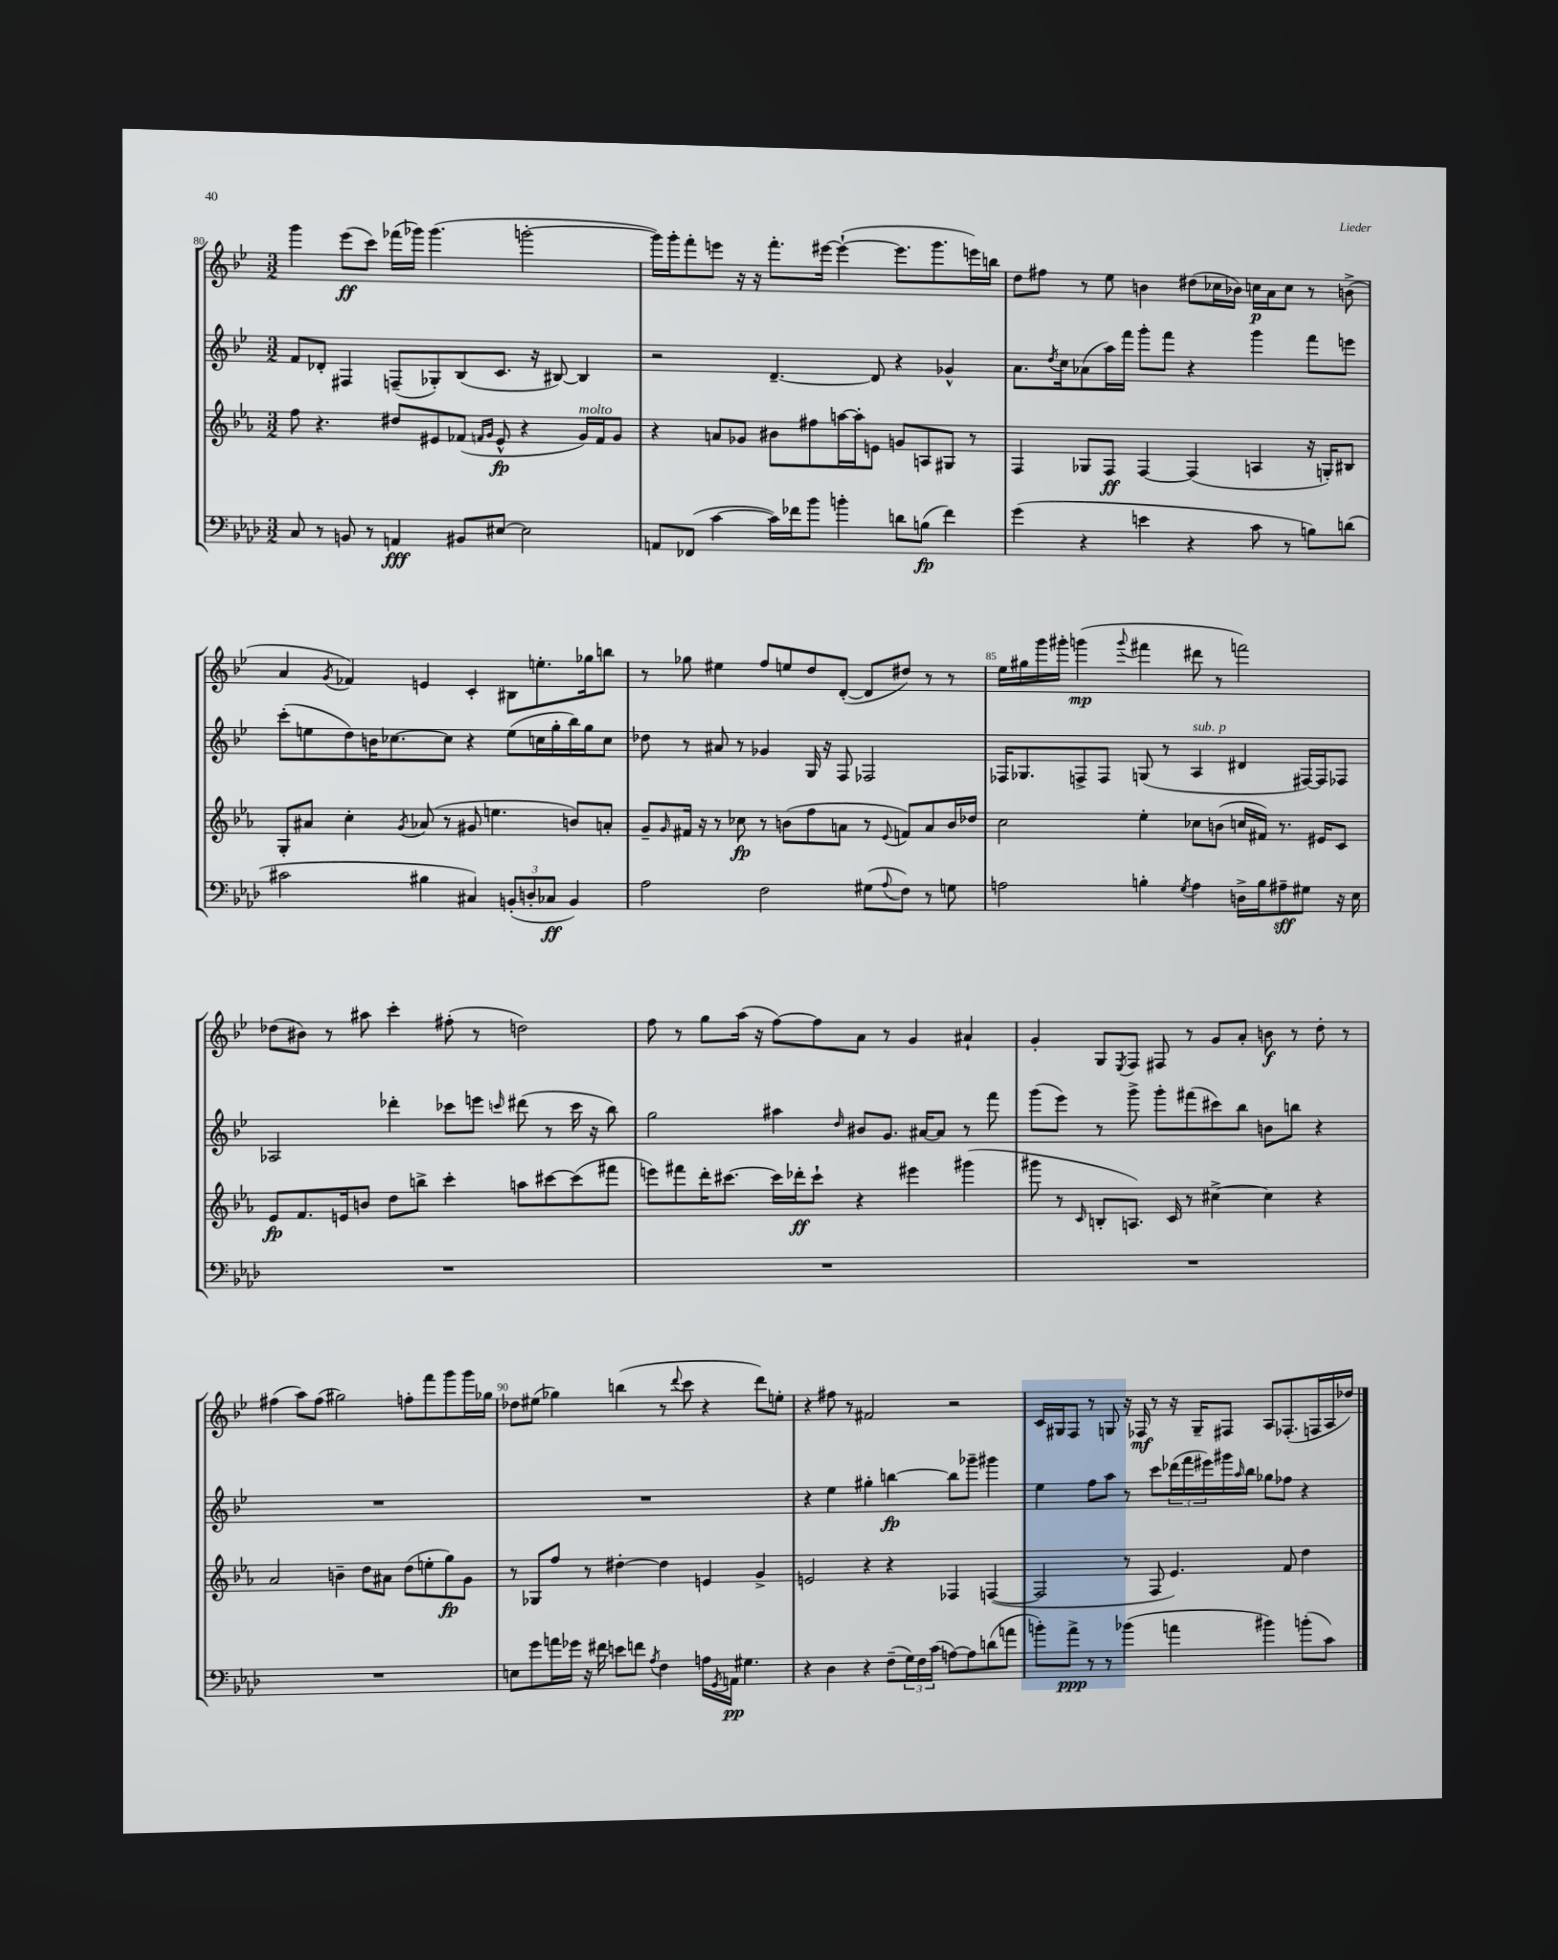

**kern	**dynam	**kern	**dynam	**kern	**dynam	**kern	**dynam
*part4	*part4	*part3	*part3	*part2	*part2	*part1	*part1
*staff4	*staff4	*staff3	*staff3	*staff2	*staff2	*staff1	*staff1
*clefF4	*	*clefG2	*	*clefG2	*	*clefG2	*
*k[b-e-a-d-]	*	*k[b-e-a-]	*	*k[b-e-]	*	*k[b-e-]	*
*M3/2	*	*M3/2	*	*M3/2	*	*M3/2	*
=80	=80	=80	=80	=80	=80	=80	=80
8C/	.	8ff\	.	8f/L	.	4ggg\	.
8r	.	4.r	.	8d-X'/J	.	.	.
8BBn/	.	.	.	4F#X/	.	(8eee-\L	ff
8r	.	.	.	.	.	8ccc\J)	.
4AAn/	fff	8dd#X/L	.	(8Fn~/L	.	(16fff-X\LL	.
.	.	.	.	.	.	16ggg-X\JJ)	.
.	.	8e#X/	.	8G-X'/)	.	(4.ggg-\	.
8BB#X/L	.	(8f-X/J	.	(8B-/	.	.	.
.	.	16qqfn/LL	.	.	.	.	.
.	.	16qqg/JJ	.	.	.	.	.
[8E#X/J	.	8e#^^/	fp	8.c/J	.	.	.
2E#\]	.	4r	.	.	.	[2gggn'\	.
.	.	.	.	16r	.	.	.
.	.	.	.	[8B#X/)	.	.	.
!	!	!LO:TX:a:i:t=molto	!	!	!	!	!
.	.	16g/LL)	.	4B#/]	.	.	.
.	.	16f/J	.	.	.	.	.
.	.	8g/J	.	.	.	.	.
=81	=81	=81	=81	=81	=81	=81	=81
8AAn/L	.	4r	.	2r	.	16ggg\LL])	.
.	.	.	.	.	.	16ggg'\J	.
(8FF-X/J	.	.	.	.	.	8fff'\	.
[4c\	.	8an/L	.	.	.	8eeen\J	.
.	.	8g-X/J	.	.	.	16r	.
.	.	.	.	.	.	16r	.
16c\LL])	.	8b#X\L	.	[4.d~/	.	8.fff'\L	.
16f-X\J	.	.	.	.	.	.	.
8b-\J	.	8ff#X\	.	.	.	.	.
.	.	.	.	.	.	[16eee#X\Jk	.
4bn'\	.	[16aan\L	.	.	.	(4eee#`\_	.
.	.	16aa'\J]	.	.	.	.	.
.	.	8en\J	.	8d/]	.	.	.
8dn\L	.	8gn/L	.	4r	.	8.eee#\L]	.
(8Bn\J	fp	8An/	.	.	.	.	.
.	.	.	.	.	.	8.ggg\	.
4f-\)	.	8G#X/J	.	4g-X^^/	.	.	.
.	.	8r	.	.	.	16eeen\L)	.
.	.	.	.	.	.	16bbn\JJ	.
=82	=82	=82	=82	=82	=82	=82	=82
(4g\	.	4F/	.	8.a\L	.	8dd\L	.
.	.	.	.	.	.	8ff#X\J	.
.	.	.	.	8qdd/	.	.	.
.	.	.	.	16cc\k	.	.	.
4r	.	8G-X/L	.	(8a-X\	.	8r	.
.	.	8F/J	ff	16aa\L)	.	8ee-\	.
.	.	.	.	16fff\JJ	.	.	.
4en\	.	[4F/	.	8ggg'\L	.	4bn\	.
.	.	.	.	8fff\J	.	.	.
4r	.	(4F/]	.	4r	.	(8dd#X\L	.
.	.	.	.	.	.	16cc-X\L	.
.	.	.	.	.	.	16b-X\JJ)	.
8c\	.	4An/	.	4ggg\	.	16ccn\LL	p
.	.	.	.	.	.	16a\J	.
8r	.	.	.	.	.	8cc\J	.
8Bn\L)	.	16r	.	8fff\L	.	8r	.
.	.	16Gn'/KL)	.	.	.	.	.
(8dn\J	.	8B#X/J	.	8eeen\J	.	(8bn^\	.
!!LO:LB:g=z
=83	=83	=83	=83	=83	=83	=83	=83
2c#X\	.	8G'/L	.	(8ccc'\L	.	4a/	.
.	.	8a#X/J	.	8een\	.	.	.
.	.	.	.	.	.	8qg/	.
.	.	4cc'\	.	8dd\)	.	4f-X/)	.
.	.	.	.	16bn\K	.	.	.
.	.	.	.	[8.cc-X\	.	.	.
.	.	8qg/	.	.	.	.	.
4B#X\	.	(8a-X/	.	.	.	4en/	.
.	.	8r	.	8cc-\J]	.	.	.
4C#X/)	.	8g#X/	.	4r	.	4c'/	.
.	.	4.een\	.	.	.	.	.
(12BBn'/L	.	.	.	(8ee\L	.	8B#X\L	.
12Dn'/	.	.	.	.	.	.	.
.	.	.	.	16ccn\L	.	8.een'\	.
12C-X/J	ff	.	.	.	.	.	.
.	.	.	.	16gg'\	.	.	.
4BB/)	.	8bn/L)	.	16bb-\)	.	.	.
.	.	.	.	16gg\J	.	16gg-X\k	.
.	.	8an'/J	.	8cc\J	.	8bbn\J	.
=84	=84	=84	=84	=84	=84	=84	=84
2A-\	.	8g~/L	.	8dd-X\	.	8r	.
.	.	16qqg/	.	.	.	.	.
.	.	16f#X/Jk	.	8r	.	8gg-X\	.
.	.	16r	.	.	.	.	.
.	.	8r	.	8a#X/	.	4ee#X\	.
.	.	8cc-X\	fp	8r	.	.	.
2F\	.	8r	.	4g-X/	.	8ff/L	.
.	.	(8bn\L	.	.	.	8een/	.
.	.	8ff\	.	16G/	.	8dd/	.
.	.	.	.	16r	.	.	.
.	.	8an\J	.	8F/	.	([8d'/J	.
(8G#X\L	.	8r	.	2F-X/	.	8d/L]	.
8qqA-/	.	8qqe-/	.	.	.	.	.
8F\J)	.	8fn/L)	.	.	.	8dd#X/J)	.
8r	.	8a/	.	.	.	8r	.
8Gn\	.	16b/L	.	.	.	8r	.
.	.	16dd-X/JJ	.	.	.	.	.
=85	=85	=85	=85	=85	=85	=85	=85
2An\	.	2cc\	.	16F-X/KL	.	16ee-\LL	.
.	.	.	.	8.G-X/	.	16gg#X\	.
.	.	.	.	.	.	16ggg\	.
.	.	.	.	.	.	16ggg#X'\JJ	.
.	.	.	.	8Fn^/	.	(4gggn\	mp
.	.	.	.	8F/J	.	.	.
.	.	.	.	.	.	8qqggg/	.
4Bn'\	.	4ee-'\	.	(8Gn/	.	4fff#X\	.
.	.	.	.	8r	.	.	.
8qG/	.	.	.	.	.	.	.
!	!	!	!	!LO:TX:a:i:t=sub. p	!	!	!
4A\	.	8cc-X\L	.	4A/	.	8ddd#X\	.
.	.	(8bn\J	.	.	.	8r	.
16Dn^\LL	.	16ccn/LL	.	4d#X/	.	2fffn\)	.
16B\J	.	16f#X/JJ)	.	.	.	.	.
8A#X~\	sff	8.r	.	.	.	.	.
8G#X\J	.	.	.	[16F#X/LL)	.	.	.
.	.	16e#X/KL	.	16F#/J]	.	.	.
16r	.	8c/J	.	8F-X/J	.	.	.
16E-\	.	.	.	.	.	.	.
!!LO:LB:g=z
=86	=86	=86	=86	=86	=86	=86	=86
1.r	.	8e-/L	fp	2A-X/	.	(8dd-X\L	.
.	.	8.f/	.	.	.	8b#X\J)	.
.	.	.	.	.	.	8r	.
.	.	16en/k	.	.	.	.	.
.	.	8bn/J	.	.	.	8aa#X\	.
.	.	8dd\L	.	4ddd-X'\	.	4ccc'\	.
.	.	8bbn^\J	.	.	.	.	.
.	.	4ccc'\	.	8ccc-X\L	.	(8ff#X'\	.
.	.	.	.	8eeen\J	.	8r	.
.	.	.	.	16qqcccn/	.	.	.
.	.	8aan\L	.	(8ddd#X\	.	2ddn\)	.
.	.	[8ccc#X\	.	8r	.	.	.
.	.	(8ccc#\]	.	16ccc\	.	.	.
.	.	.	.	16r	.	.	.
.	.	8fff#X\J	.	8bb-\)	.	.	.
=87	=87	=87	=87	=87	=87	=87	=87
1.r	.	8eeen\L)	.	2gg\	.	8ff\	.
.	.	8fff#X\	.	.	.	8r	.
.	.	16ddd'\K	.	.	.	8gg\L	.
.	.	[8.ccc#X\J	.	.	.	.	.
.	.	.	.	.	.	(16aa\Jk	.
.	.	.	.	.	.	16r	.
.	.	16ccc#\LL]	.	4aa#X\	.	[8ff\L)	.
.	.	16ddd-X'\J	ff	.	.	.	.
.	.	8ccc#`\J	.	.	.	8ff\]	.
.	.	.	.	16qqdd/	.	.	.
.	.	4r	.	8b#X/L	.	8a\J	.
.	.	.	.	8.g/J	.	8r	.
.	.	4eee#X\	.	.	.	4g/	.
.	.	.	.	[16a#X/KL	.	.	.
.	.	.	.	8a#/J]	.	.	.
.	.	(4ggg#X\	.	8r	.	4a#X`/	.
.	.	.	.	8fff\	.	.	.
=88	=88	=88	=88	=88	=88	=88	=88
1.r	.	8ggg#X\	.	(8ggg\L	.	4g'/	.
.	.	8r	.	8eee-\J)	.	.	.
.	.	16qqc/	.	.	.	.	.
.	.	8Bn'/L	.	8r	.	8G/L	.
.	.	.	.	.	.	8qE-/	.
.	.	8.An/J)	.	8ggg^\	.	8F/J	.
.	.	.	.	8ggg'\L	.	8F#X/	.
.	.	16c/	.	.	.	.	.
.	.	8r	.	(8fff#X\	.	8r	.
.	.	[4cc#X^\	.	8ccc#X\)	.	8g/L	.
.	.	.	.	8bb-\J	.	8a'/J	.
.	.	4cc#\]	.	8bn\L	.	8bn\	f
.	.	.	.	8bbn\J	.	8r	.
.	.	4r	.	4r	.	8dd'\	.
.	.	.	.	.	.	8r	.
!!LO:LB:g=z
=89	=89	=89	=89	=89	=89	=89	=89
1.r	.	2a-/	.	1.r	.	(4ff#X\	.
.	.	.	.	.	.	8aa\L)	.
.	.	.	.	.	.	(8ff#\J	.
.	.	4bn~\	.	.	.	2gg#X\)	.
.	.	8dd\L	.	.	.	.	.
.	.	8a#X\J	.	.	.	.	.
.	.	(8dd\L	.	.	.	8ffn'\L	.
.	.	8een'\	.	.	.	8fff\	.
.	.	8gg\)	fp	.	.	8ggg\	.
.	.	8g\J	.	.	.	16ggg\L	.
.	.	.	.	.	.	16gg-X\JJ	.
=90	=90	=90	=90	=90	=90	=90	=90
8En\L	.	8r	.	1.r	.	8dd-X\L	.
8g\	.	8G-X/L	.	.	.	(8ee#X\J	.
16an\L	.	8ff/J	.	.	.	4gg-X\)	.
16g-X\JJ	.	.	.	.	.	.	.
16r	.	8r	.	.	.	.	.
16f#X\	.	.	.	.	.	.	.
8en\L	.	[4dd#X'\	.	.	.	(4bbn\	.
8fn\J	.	.	.	.	.	.	.
8qA-/	.	.	.	.	.	.	.
4F\	.	4dd#\]	.	.	.	8r	.
.	.	.	.	.	.	8qqddd/	.
.	.	.	.	.	.	8ccc\	.
16An\LL	.	4en/	.	.	.	4r	.
8qGG/	.	.	.	.	.	.	.
16AAn\JJ	pp	.	.	.	.	.	.
4.G#X\	.	.	.	.	.	.	.
.	.	4g^/	.	.	.	8ddd\L)	.
.	.	.	.	.	.	8een'\J	.
=91	=91	=91	=91	=91	=91	=91	=91
4r	.	2en/	.	4r	.	4r	.
4D-\	.	.	.	4ee-\	.	8ff#X\	.
.	.	.	.	.	.	8r	.
4r	.	4r	.	4gg#X'\	.	2f#X/	.
(8F~\L	.	4r	.	[4bbn\	fp	.	.
24G\L)	.	.	.	.	.	.	.
24F\	.	.	.	.	.	.	.
(24c\JJ	.	.	.	.	.	.	.
[8An\L)	.	4F-X/	.	8bb\L]	.	2r	.
8A\]	.	.	.	8ggg-X~\J	.	.	.
(8dn\	.	([4Fn/	.	4ggg#X\	.	.	.
8an\J	.	.	.	.	.	.	.
=92	=92	=92	=92	=92	=92	=92	=92
8bn'\L)	.	2F/]	.	4ee-\	.	16c/LL	.
.	.	.	.	.	.	16G#X/J	.
8a-^\J	ppp	.	.	.	.	8F/J	.
8r	.	.	.	8ff\L	.	8r	.
8r	.	.	.	8aa\J	.	8Gn/	.
(4b-X\	.	8r	.	8r	.	16r	.
.	.	.	.	.	.	16F-X/	mf
.	.	8F/	.	8ccc\L	.	8r	.
4an\	.	4.e-/)	.	(24ddd-X\L	.	16r	.
.	.	.	.	24fff\	.	.	.
.	.	.	.	.	.	16G~/KL	.
.	.	.	.	24eee#X\)	.	.	.
.	.	.	.	16ggg#X\	.	8F#X/J	.
.	.	.	.	16qqaa/	.	.	.
.	.	.	.	16bb-\JJ	.	.	.
4b#X\)	.	.	.	8gg-X\L	.	8A/L	.
.	.	8f/	.	8ff-X\J	.	(8.F-X'/	.
(8bn'\L	.	4dd\	.	4r	.	.	.
.	.	.	.	.	.	16Fn/L	.
8c\J)	.	.	.	.	.	16A/	.
.	.	.	.	.	.	16dd-X/JJ)	.
==	==	==	==	==	==	==	==
*-	*-	*-	*-	*-	*-	*-	*-
